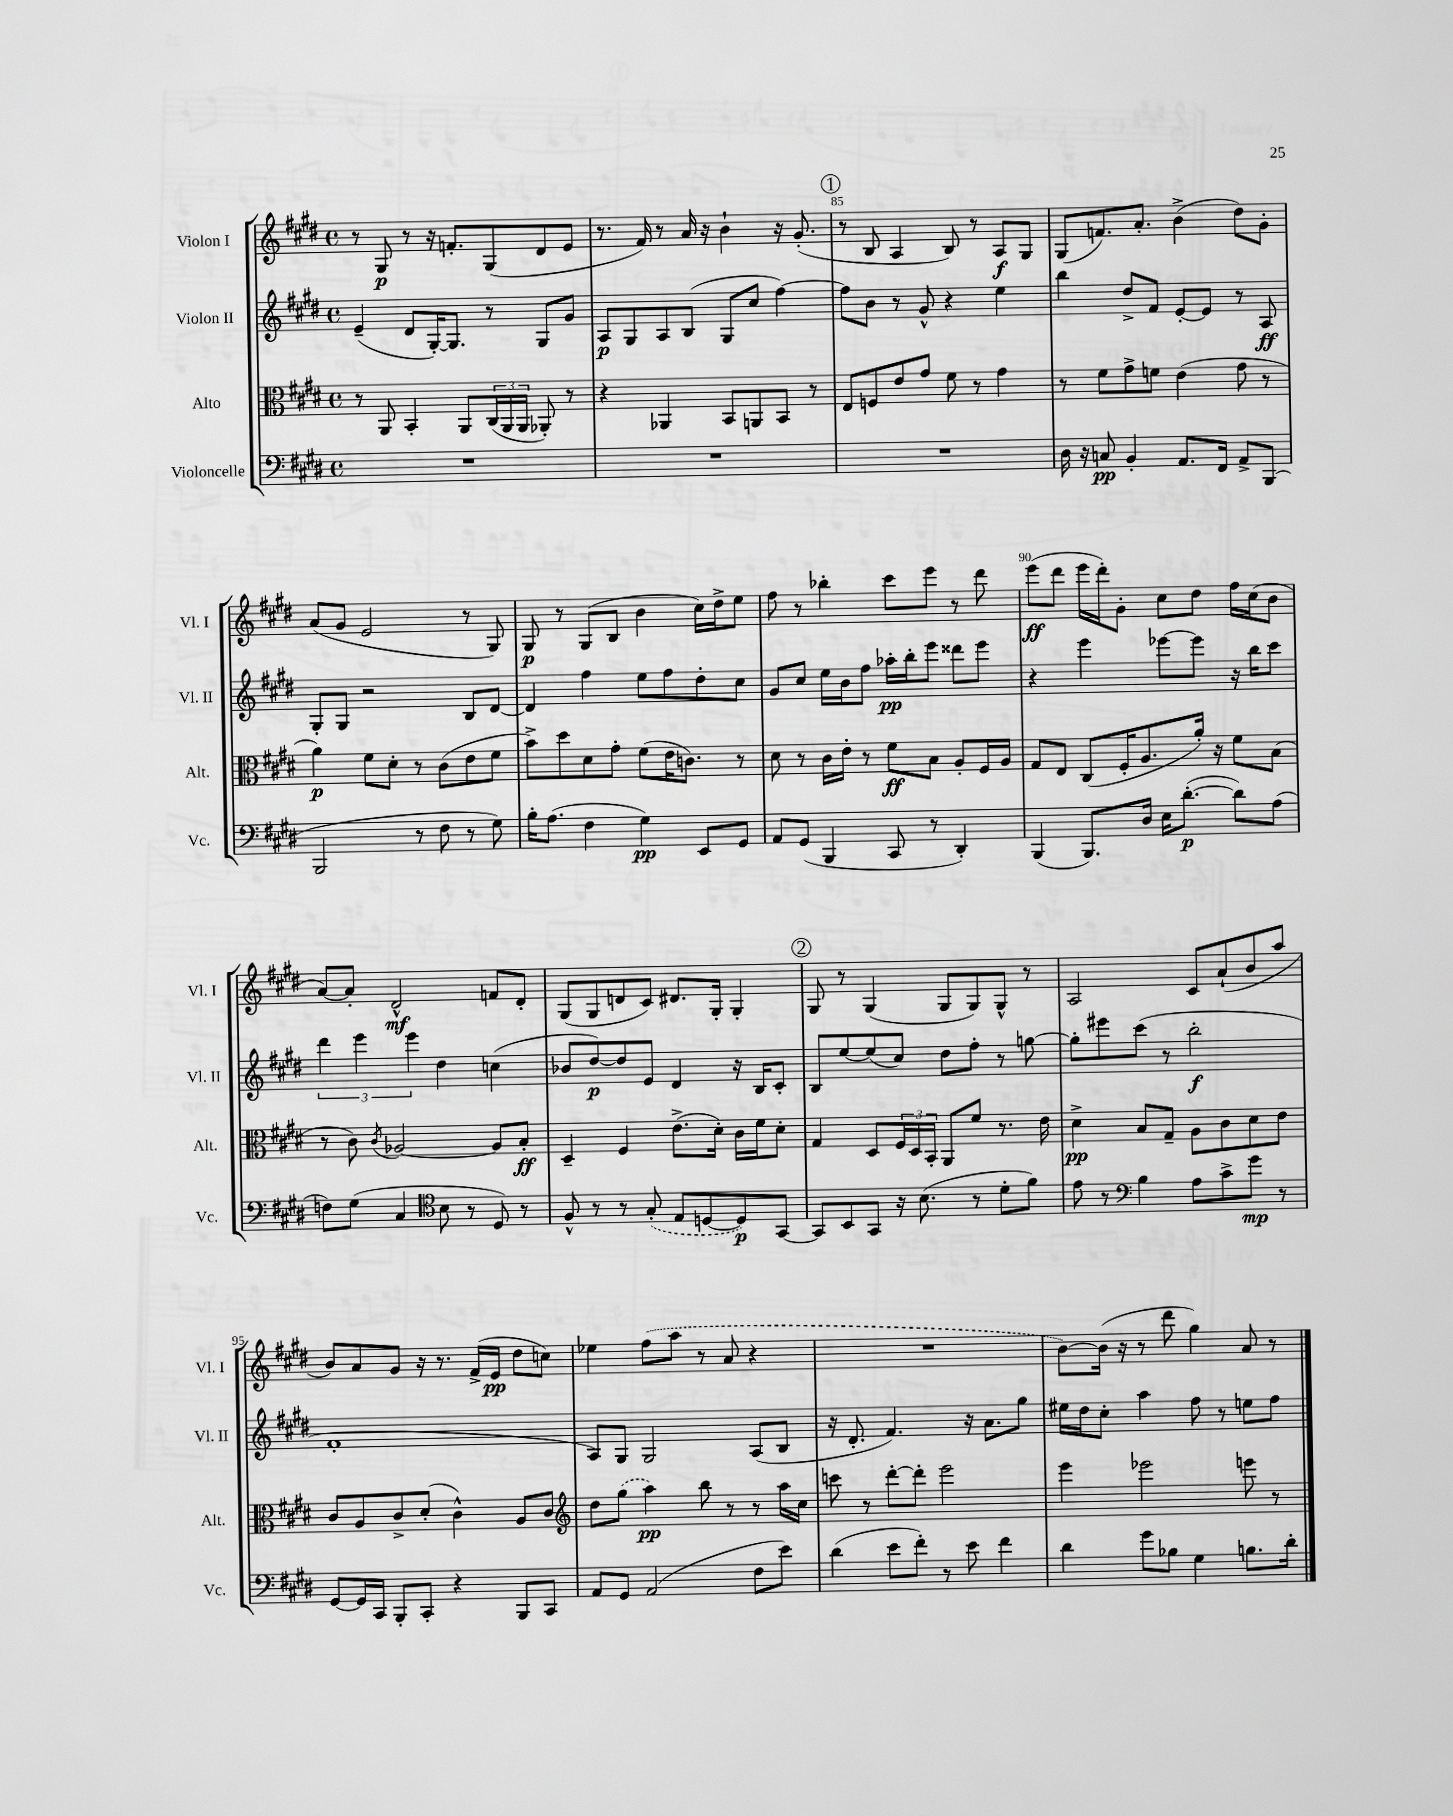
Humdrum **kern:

**kern	**kern	**kern	**kern
*staff4	*staff3	*staff2	*staff1
*clefF4	*clefC3	*clefG2	*clefG2
*k[f#c#g#d#]	*k[f#c#g#d#]	*k[f#c#g#d#]	*k[f#c#g#d#]
*M4/4	*M4/4	*M4/4	*M4/4
*met(c)	*met(c)	*met(c)	*met(c)
1r	8r	(4e~/	8r
.	8AA/	.	8G#/
.	4BB'/	8d#/L	8r
.	.	[16G#'/K)	16r
.	.	8.G#/]J	8.f'/L
.	8AA/L	.	.
.	(24C#/L	8r	(8G#/
.	24AA/	.	.
.	24AA/JJ	.	.
.	8AA-'/)	8G#/L	8d#/
.	8r	8g#/J	8e/J
=	=	=	=
1r	4r	8A/L	8.r
.	.	8G#/	.
.	.	.	16f#/)
.	4AA-/	8A/	8r
.	.	(8B/J	16a/
.	.	.	16r
.	8BB/L	8G#/L	4b`\
.	8AA/	8cc#/J	.
.	8BB/J	[4ff#\)	16r
.	.	.	(8.g#'/
.	8r	.	.
=	=	=	=
1r	8E/L	8ff#\]L	8r
.	8F/	8b\J	8B/
.	8e/	8r	4A/
.	8g#/J	8g#^^/	.
.	8f#\	4r	8B/)
.	8r	.	8r
.	4g#\	4ee\	8A/L
.	.	.	8G#/J
=	=	=	=
16D#\	8r	4bb\	(8G#/L
16r	.	.	.
8C/	8f#\L	.	8.f/)
4BB'/	8g#^\	8dd#^/L	.
.	.	.	8.a'/J
.	8f\J	8f#/J	.
8.AA/L	(4e\	[8e'/L	(4b^\
.	.	8e/]J	.
16FF#/Jk	.	.	.
8AA^/L	8g#\	8r	8dd#\L)
(8BBB/J	8r	8A/	8g#'\J
=	=	=	=
2BBB/	4a\)	8G#'/L	(8a/L
.	.	8G#/J	8g#/J
.	8f#\L	2r	2e/
.	8d#'\J	.	.
8r	8r	.	.
8F#\	(8c#\L	.	.
8r	8e\	8B/L	8r
8G#\)	8f#\J	[8d#/J	8G#/)
=	=	=	=
16B'\LK	8b^\L)	4d#/]	8G#/
(8.A\J	.	.	.
.	8dd#\	.	8r
4F#\	8d#\	4ff#\	(8G#/L
.	8g#'\J	.	8B/J
4G#\)	(8f#\L	8ee\L	4b\
.	16e\K	8ff#\	.
.	8.c\J)	.	.
8EE/L	.	8dd#'\	16cc#\LL)
.	.	.	16dd#^\J
8GG#/J	8r	8cc#\J	8ee\J
=	=	=	=
8AA/L	8d#\	8g#/L	8ff#\
(8GG#/J	8r	8cc#/J	8r
4BBB/	16c#\LL	16ee\LL	4bb-'\
.	16e'\JJ	16b\J	.
.	8r	8ff#\J	.
8CC#/	8f#\L	16aa-'\LL	8ccc#\L
.	.	16bb'\J	.
8r	8B\J	8eee\J	8eee\J
4DD#'/)	8A'/L	8ddd##\L	8r
.	16F#/L	8eee\J	8ddd#\
.	16A/JJ	.	.
=	=	=	=
(4BBB/	8G#/L	4r	(8eee\L
.	8E/J	.	8ddd#\J
8.BBB/L)	(8C#/L	4eee\	16eee\LL
.	.	.	16ddd#'\J)
.	16F#'/K	.	8g#'\J
16D#/Jk	8.A/	.	.
16E\LK	.	[8eee-\L	8cc#\L
([8.d#'\J	.	.	.
.	16a'/Jk)	8eee-\]J	8dd#\J
.	16r	.	.
8d#\]L)	8f#\L	16r	16ff#\LL
.	.	16bb\LK	(16cc#\J
(8A\J	(8B\J	8ccc#\J	8b\J
=	=	=	=
8F\L)	8r	6ddd#\	[8a/L)
(8G#\J	8c#\)	.	8a'/]J
.	.	6eee\	.
.	8qc#/	.	.
4C#/	[2A-/	.	2d#^^/
.	.	6eee\	.
*clefC4	*	*	*
8B\	.	4dd#\	.
8r	.	.	.
8D#/)	8A-/]L	(4cc\	8f/L
8r	8B'/J	.	8d#'/J
=	=	=	=
8F#^^/	4D#~/	8b-/L	(8G#/L
8r	.	[8dd#/)	8G#/
8r	4F#/	8dd#/]	8d/
(8G#'/	.	8e/J	8c#/J)
8E/L	(8.e^\L	4d#/	8.d#/L
[8D/	.	.	.
.	16d#'\Jk)	.	16G#'/Jk
8D/])	16c#\LL	16r	4G#'/
.	16f#\J	16B/LK	.
[8GG#/J	8d#'\J	8c#'/J	.
=	=	=	=
8GG#/]L	4G#/	8B/L	8G#/
8BB/	.	[8ee/	8r
8GG#/J	8D#/L	(8ee/]	(4G#/
16r	24F#/L	8cc#/J)	.
.	24D#/	.	.
(8.B\	.	.	.
.	24BB'/JJ	.	.
.	8AA/L	8dd#\L	8G#/L
8r	8f#/J	8ff#'\J	8G#/)
8d#'\L	8.r	8r	8G#^^/J
8f#\J)	.	[8gg\	8r
.	16e\	.	.
=	=	=	=
8e\	4d#^\	8gg'\]L	2A/
8r	.	8eee#\	.
*clefF4	*	*	*
4B\	8B/L	(8ccc#\J	.
.	8G#~/J	8r	.
8A\L	8A\L	2bb'\	8c#/L
8c#^\	8c#\	.	(8a`/
8g#\J	8d#\	.	8b/
8r	8e\J	.	8aa/J
=	=	=	=
[8GG#/L	8c#/L	1f#'	8b/L)
16GG#/]L	8A/	.	8a/
16CC#/JJ	.	.	.
8BBB'/L	8c#^/	.	8g#/J
8CC#'/J	(8d#'/J	.	16r
.	.	.	8.r
4r	4c#^^\)	.	.
.	.	.	(16f#^/LL
.	.	.	16e/JJ
8BBB/L	8A/L	.	8dd#\L
8CC#/J	8c#/J	.	8cc\J)
=	=	=	=
*	*clefG2	*	*
8AA/L	8dd#\L	8A/L)	4ee-\
8GG#/J	(8gg#\J	8G#/J	.
(2AA/	4aa\)	2G#/	(8ff#\L
.	.	.	8aa\J
.	8bb\	.	8r
.	8r	.	8a/
8F#\L	8r	(8A/L	4r
8e\J)	16aa\LL	8B/J	.
.	16cc#\JJ	.	.
=	=	=	=
(4d#\	8ccc\	16r	1r
.	.	8.d#'/	.
.	8r	.	.
8e\L	[8ddd#'\L	4.f#/)	.
8f#'\J)	8ddd#'\]J	.	.
8r	2eee\	.	.
8e\	.	16r	.
.	.	8.a\L	.
4f#\	.	.	.
.	.	8gg#\J	.
=	=	=	=
4d#\	4eee\	16ee#\LL	[8b\L)
.	.	16dd#\J	.
.	.	8cc#'\J	(16b\]Jk
.	.	.	16r
8g#\L	2eee-\	4aa\	8r
8B-\J	.	.	8ddd#\
4G#\	.	8ff#\	4gg#\)
.	.	8r	.
8.B\L	8eee\	8ee\L	8a/
.	8r	8ff#\J	8r
16d#'\Jk	.	.	.
==	==	==	==
*-	*-	*-	*-
